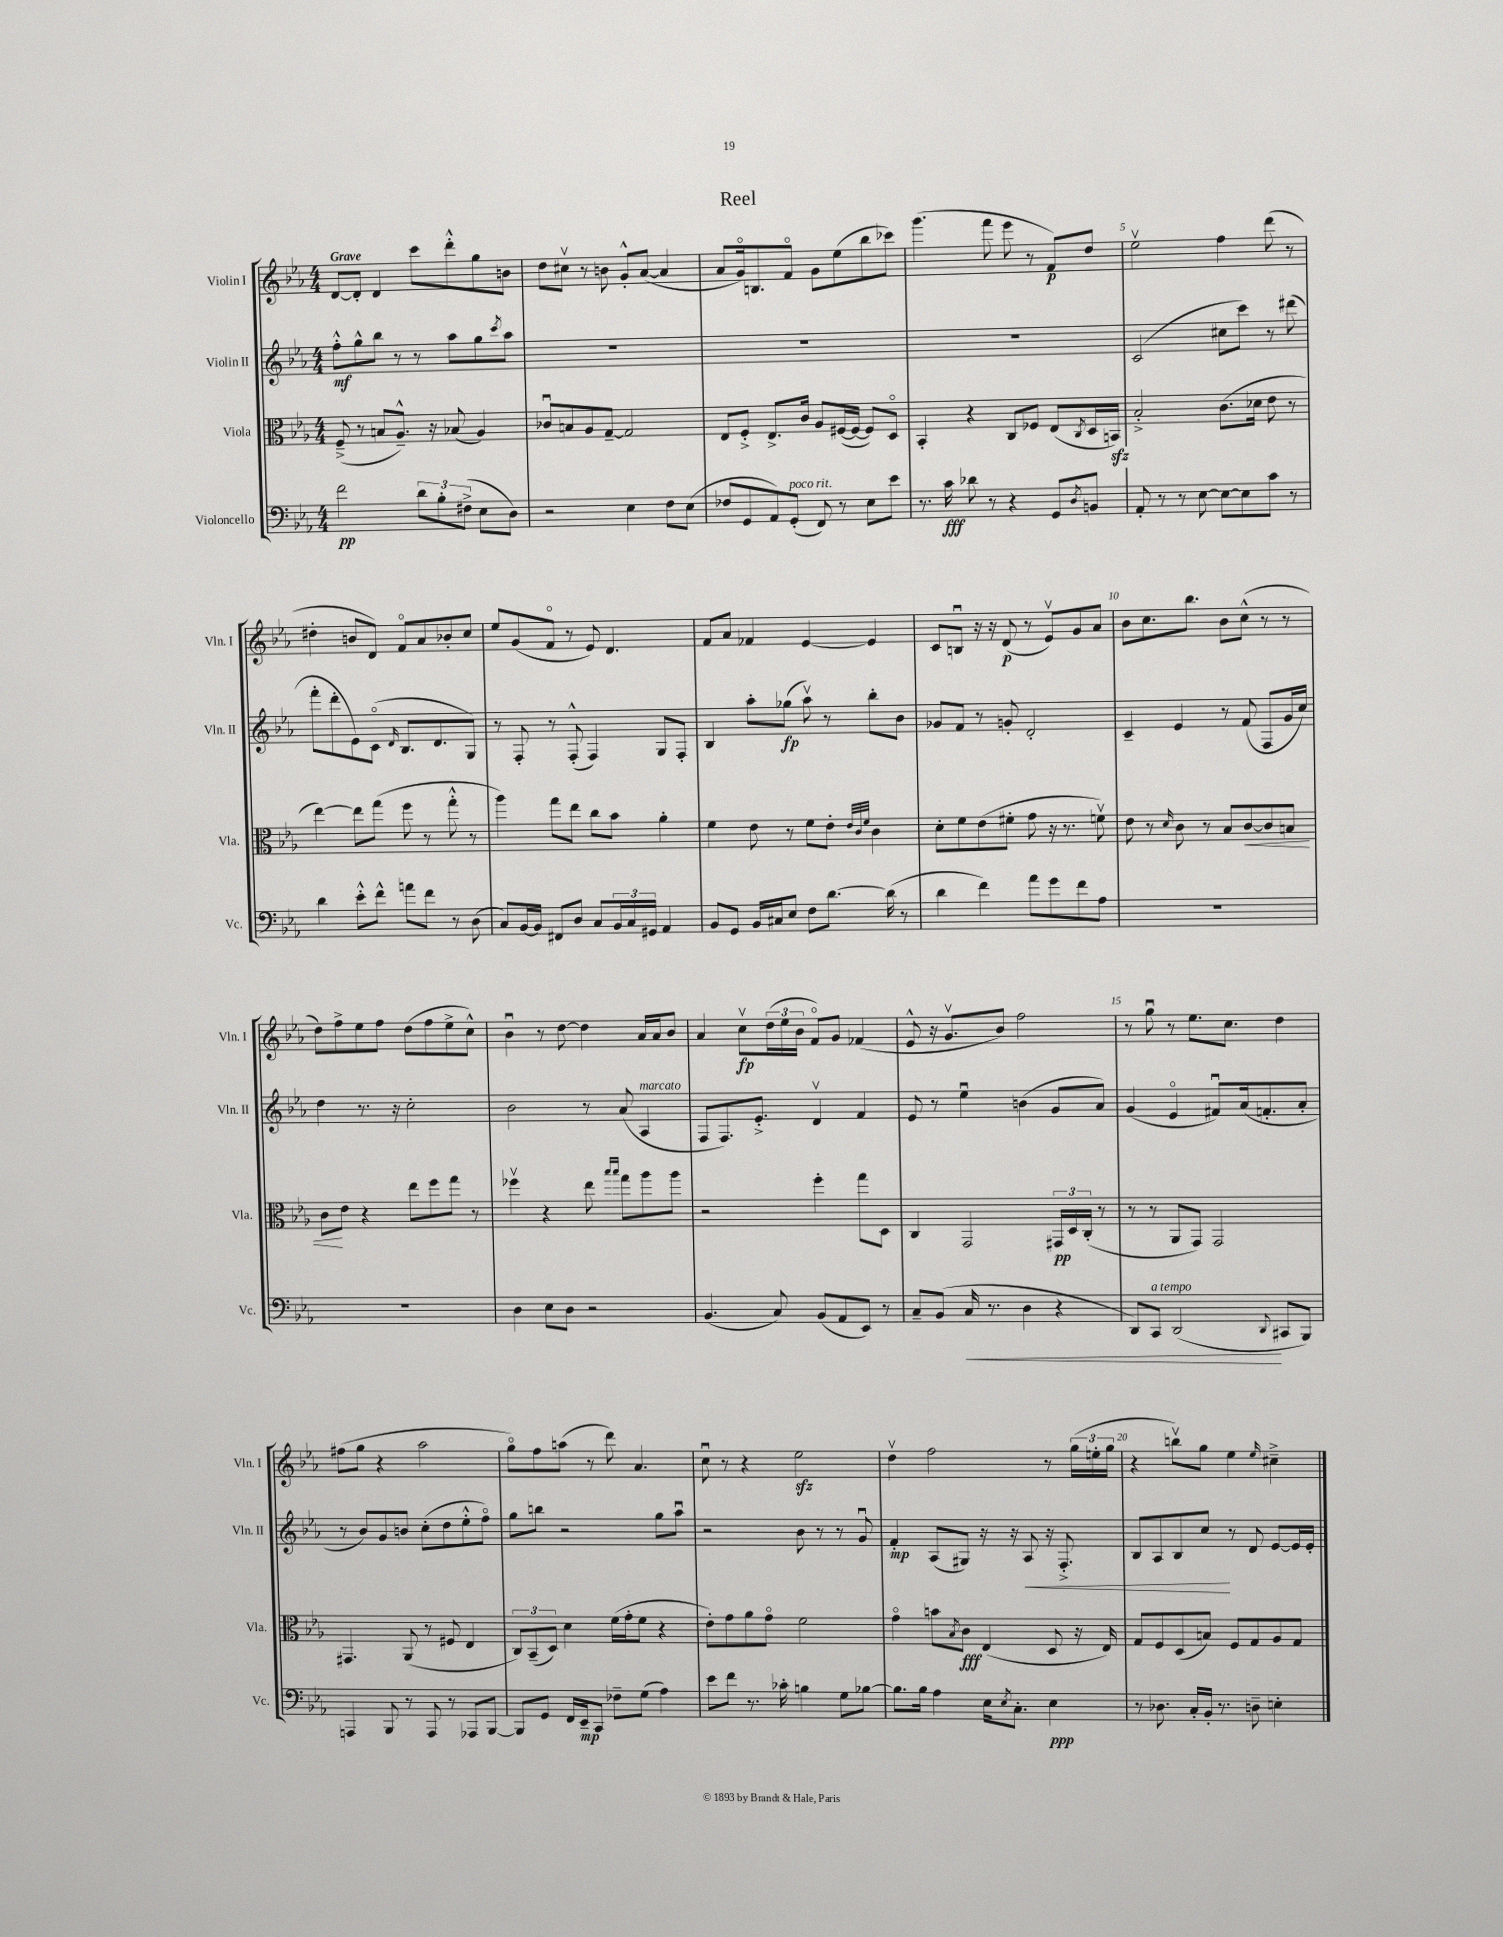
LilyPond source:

\header { title = "Reel" }
<<
\new StaffGroup <<
\new Staff = "s0" \with { instrumentName = "Violin I" shortInstrumentName = "Vln. I" } {
    \clef treble \key ees \major \numericTimeSignature \time 4/4 \tempo "Grave"
    d'8~ d'8-. d'4 c'''8 d'''8-.-^ g''8 b'8 |
    d''8 cis''8\upbow r8 b'8 g'8-.-^ aes'8~( aes'4 |
    aes'8 g'16\flageolet) b8. f'8\flageolet g'8 ees''8( bes''8 ces'''8) |
    g'''4.( f'''8 ees'''8 r8 f'8\p) d''8 |
    ees''2\upbow f''4 d'''8( r8 |
    dis''4-. b'8 d'8) f'8\flageolet aes'8 bes'8-. c''8 |
    ees''8 g'8( f'8\flageolet r8 ees'8) d'4. |
    f'8 aes'8 fes'4 ees'4~ ees'4 |
    c'8 b8\downbow r16 r16 d'8\p( r8 ees'8\upbow) g'8 aes'8 |
    bes'8 c''8. bes''8. bes'8 c''8-^( r8 r8 |
    d''8) f''8-> ees''8 f''8 d''8( f''8 ees''8-> c''8-^) |
    bes'4\downbow r8 d''8~ d''4 aes'16 aes'16 bes'8 |
    aes'4 c''8\upbow\fp \tuplet 3/2 { d''16( ees''16 bes'16 } f'8\flageolet) g'8 fes'4( |
    ees'8-^ r16 g'8.\upbow bes'8) f''2 |
    r8 g''8\downbow r8 ees''8. c''8. d''4 |
    fis''8( g''8 r4 aes''2 |
    g''8\flageolet) f''8 a''8( r8 d'''8) aes'4. |
    c''8\downbow r8 r4 ees''2\sfz |
    d''4\upbow f''2 r8 \tuplet 3/2 { g''16( e''16-. g''16 } |
    r4 b''8\upbow) g''8 ees''4 \grace { ees''16 } cis''4---> \bar "|." |
}
\new Staff = "s1" \with { instrumentName = "Violin II" shortInstrumentName = "Vln. II" } {
    \clef treble \key ees \major \numericTimeSignature \time 4/4
    f''8-.-^\mf g''8-^ bes''8 r8 r8 aes''8 g''8 \acciaccatura { c'''8 } aes''8 |
    R1 |
    R1 |
    R1 |
    c'2( cis''8 c'''8) r8 dis'''8( |
    f'''8-. d'''8-. ees'8) c'8\flageolet( \grace { d'16 } bes8. d'8. g8) |
    r8 f8-. r8 f8-.-^( f4) g8 f8-. |
    bes4 aes''8-. ges''8\fp( aes''8\upbow) r8 bes''8-. bes'8 |
    ges'8 f'8 r8 g'8-. d'2-. |
    c'4-- ees'4 r8 f'8( f8 g'16 c''16) |
    d''4 r8. r16 c''2-. |
    bes'2 r8 aes'8( aes4^\markup { \italic "marcato" } |
    f8 f8.) ees'8.-.-> d'4\upbow f'4 |
    ees'8 r8 ees''4\downbow b'4( g'8 aes'8) |
    g'4( ees'4\flageolet fis'8\downbow) aes'16( f'8.-. aes'8-. |
    r8 bes'8) g'8 b'8 c''8-.( d''8 ees''8-.-^ f''8\flageolet) |
    g''8 b''8 r2 g''8 aes''8\downbow |
    r2 bes'8 r8 r8 g'8\downbow |
    f'4-.\mp aes8( gis8) r16 r16 aes8\< r16 f8.-.-> |
    bes8 aes8 bes8 c''8\! r8 d'8 ees'8~ ees'16 ees'16-. \bar "|." |
}
\new Staff = "s2" \with { instrumentName = "Viola" shortInstrumentName = "Vla." } {
    \clef alto \key ees \major \numericTimeSignature \time 4/4
    f8--->( r8 b8 aes8.---^) r16 bes8( aes4) |
    ces'8\downbow b8 aes8 g8~-- g2 |
    ees8 f8-.-> ees8.-> c'16 aes8 fis16~( fis16~ fis8) d8\flageolet |
    bes,4-. r4 c8 fes8 ees8( \acciaccatura { c8 } d16 b,16\sfz) |
    bes2-.-> c'8.( des'16 ees'8 r8 |
    ees''4~) ees''8 g''8( f''8 r8 g''8-.-^ r8 |
    aes''4) g''8 ees''8 c''8 bes'8 aes'4-. |
    f'4 ees'8 r8 f'8 ees'8-. \grace { ees'32 c'32 f'32 } c'4 |
    d'8-. f'8 ees'8( fis'8-. g'8 r16 r8. f'8\upbow) |
    ees'8 r8 \grace { d'16 } c'8 r8 bes8 c'8~\< c'8 b8 |
    c'8\! ees'8 r4 ees''8 f''8 g''8 r8 |
    fes''4\upbow r4 ees''8 \grace { bes''16 bes''16 } g''8 aes''8 aes''8 |
    r2 f''4-. g''8 d8 |
    c4 g,2 \tuplet 3/2 { gis,16\pp d16 c16-.( } r8 |
    r8 r8 aes,8 g,8) g,2 |
    gis,4. aes,8( r8 fis8 ees4 |
    \tuplet 3/2 { c8) bes,8--( d8) } d'4 f'16( g'16-. f'8 r4 |
    ees'8-.) g'8 aes'8 g'8\flageolet f'2 |
    g'4\flageolet b'8 \acciaccatura { bes8 } c'8\fff ees4( d8 r16 ees16) |
    g8 f8 d8( b8) f8 g8 aes8 g8 \bar "|." |
}
\new Staff = "s3" \with { instrumentName = "Violoncello" shortInstrumentName = "Vc." } {
    \clef bass \key ees \major \numericTimeSignature \time 4/4
    f'2\pp \tuplet 3/2 { d'8 bes8-. fis8->( } ees8 d8) |
    r2 ees4 f8 ees8( |
    fes8 g,8 aes,8) g,8-.^\markup { \italic "poco rit." }( f,8) r8 ees8 ees'8 |
    r8. c'16\fff des'8 r8 r4 g,8 \acciaccatura { d8 } b,8 |
    aes,8-. r8 r8 ees8~ ees8~ ees8 c'8 r8 |
    d'4 ees'8-.-^ f'8-^ a'8 f'8 r8 d8( |
    c8) bes,16~ bes,16 fis,8 d8 c8 \tuplet 3/2 { bes,16 c16 gis,16 } aes,4 |
    bes,8 g,8 bes,16 cis16 ees8 f8 d'8.~ d'16( r8 |
    d'4 f'4) aes'8 g'8 f'8 aes8 |
    R1 |
    R1 |
    d4 ees8 d8 r2 |
    bes,4.( c8) bes,8( aes,8 ees,8) r8 |
    c8-- bes,8( c16\< r8. d4 r4 |
    d,8) c,8^\markup { \italic "a tempo" } d,2\!( \appoggiatura { d,8 } cis,8 bes,,8) |
    a,,4 bes,,8 r8 a,,8 r8 aes,,8 bes,,8~ |
    bes,,8 g,8 f,16 ees,16--\mp c,8 fes8-- g8( aes4) |
    ees'8 f'8 r8. ces'16-. b4 g8 bes8~ |
    bes8. bes16 aes4 ees16 \acciaccatura { ees8 } c8.-. ees4\ppp |
    r8 des8. c16-. bes,16-. r8. d8-- e4-. \bar "|." |
}
>>
>>
\layout { \context { \Score \override BarNumber.break-visibility = ##(#f #t #t) barNumberVisibility = #(every-nth-bar-number-visible 5) } }
